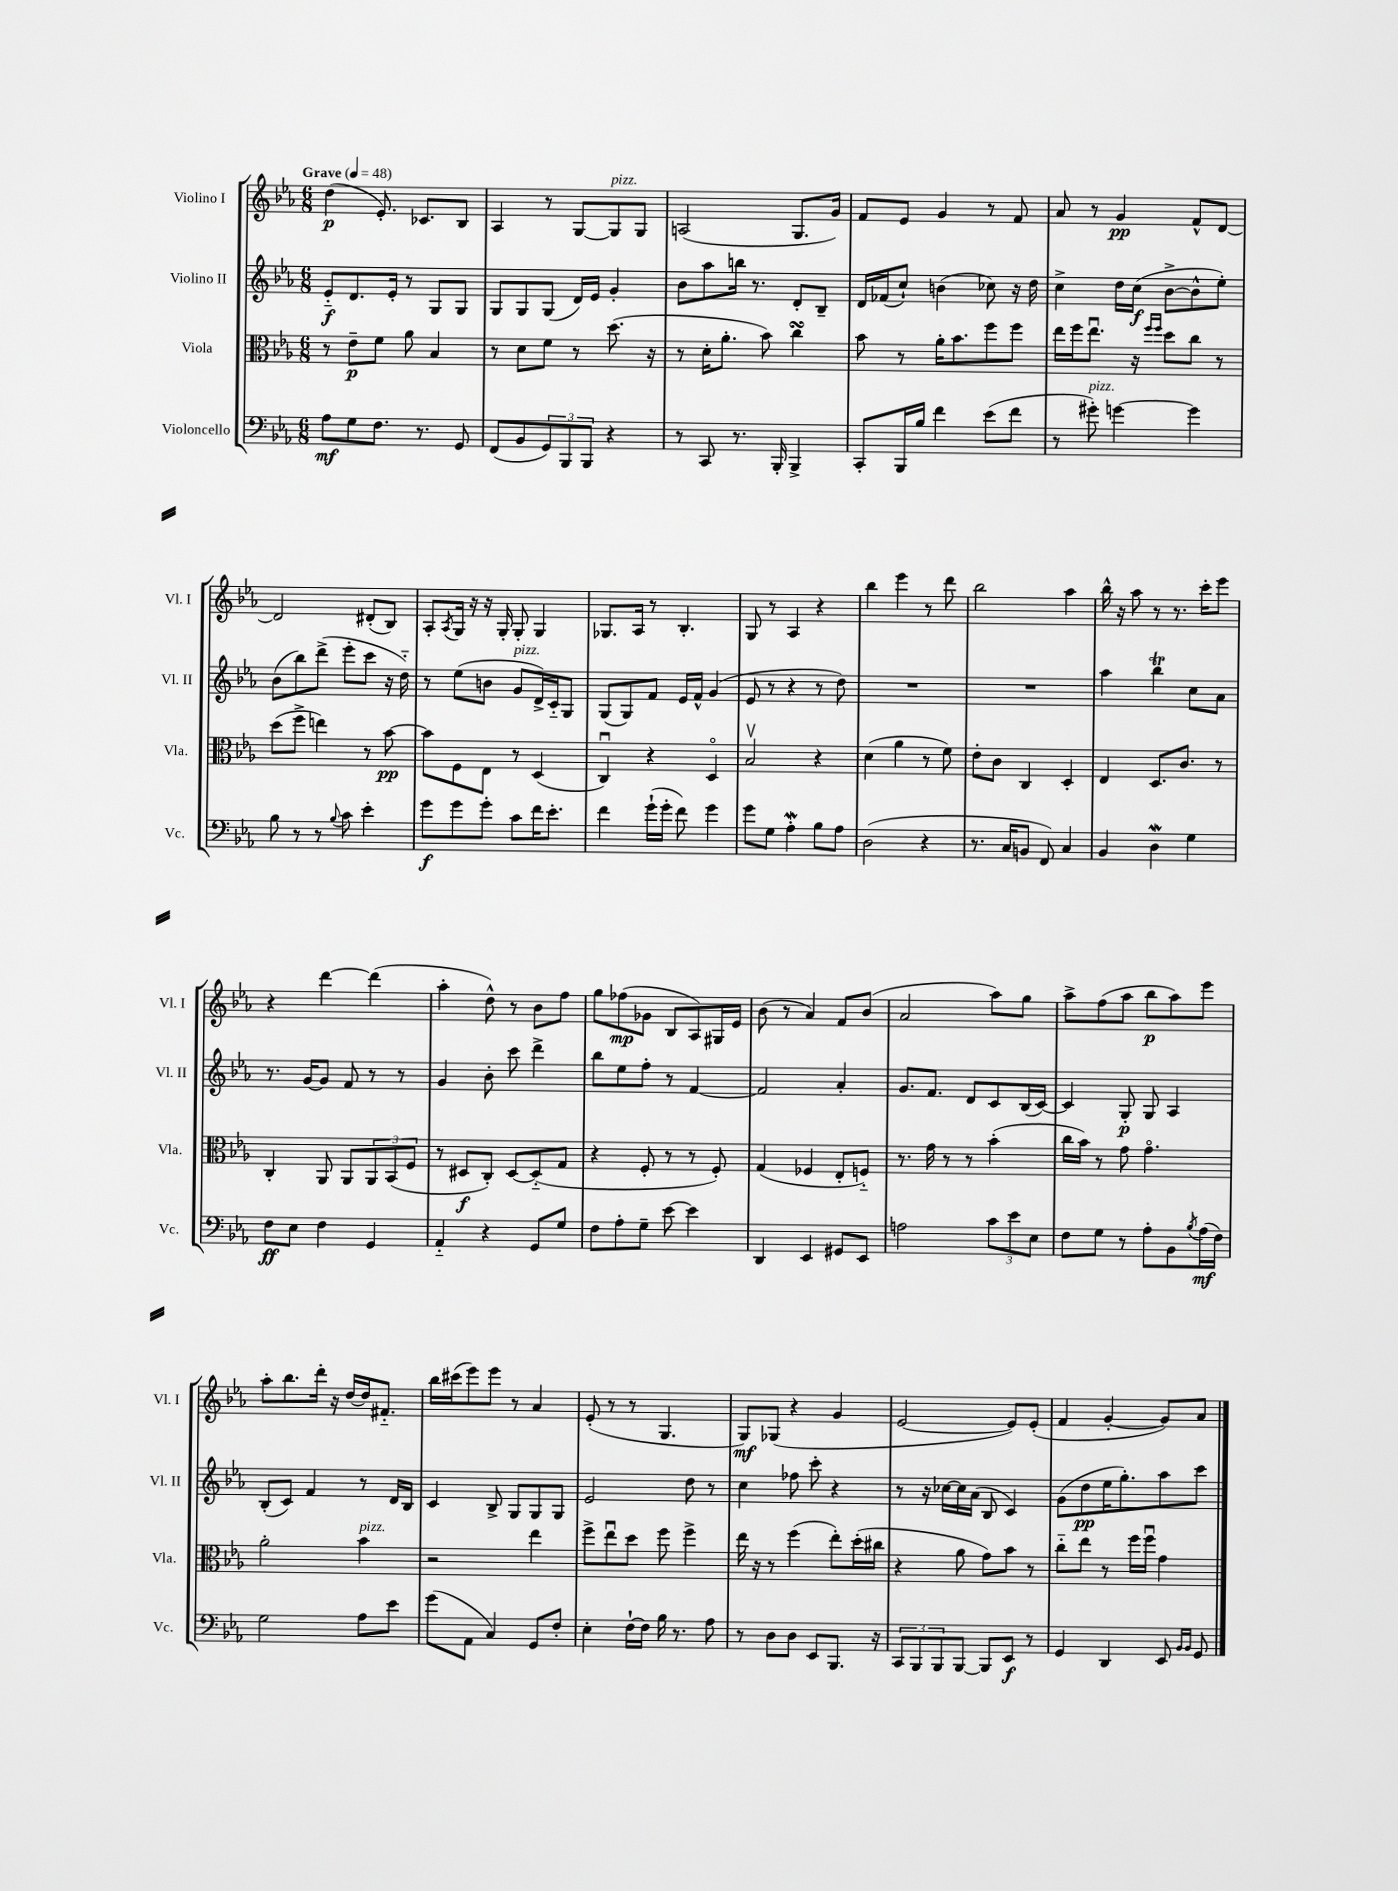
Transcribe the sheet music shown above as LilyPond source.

<<
\new StaffGroup <<
\new Staff = "s0" \with { instrumentName = "Violino I" shortInstrumentName = "Vl. I" } {
    \clef treble \key ees \major \numericTimeSignature \time 6/8 \tempo "Grave" 4 = 48
    d''4\p( ees'8.-.) ces'8. bes8 |
    aes4 r8 g8~ g8^\markup { \italic "pizz." } g8 |
    a2( g8. g'16) |
    f'8 ees'8 g'4 r8 f'8 |
    aes'8 r8 g'4\pp f'8-^ d'8~ |
    d'2 dis'8-.( bes8) |
    aes8-. \acciaccatura { aes8 } g16 r16 r16 g16-. g8-. g4 |
    ges8. aes16 r8 bes4.-. |
    g8 r8 aes4 r4 |
    bes''4 ees'''4 r8 d'''8 |
    bes''2 aes''4 |
    bes''16-^ r16 aes''8 r8 r8. c'''16-. ees'''8 |
    r4 d'''4~ d'''4( |
    aes''4-. d''8-^) r8 bes'8 f''8 |
    g''8 fes''8\mp( ges'8 bes8 aes8) gis16 ees'16 |
    bes'8( r8 aes'4) f'8 bes'8( |
    aes'2 aes''8) g''8 |
    aes''8-> f''8( aes''8 bes''8\p aes''8) ees'''8 |
    aes''8-. bes''8. d'''16-. r16 d''16~ d''16 fis'8.-_ |
    bes''16 cis'''16( ees'''8) ees'''8 r8 aes'4 |
    ees'8-.( r8 r8 g4. |
    g8\mf) ges8( r4 g'4 |
    ees'2~ ees'8) ees'8-.( |
    f'4 g'4~-. g'8) aes'8 \bar "|." |
}
\new Staff = "s1" \with { instrumentName = "Violino II" shortInstrumentName = "Vl. II" } {
    \clef treble \key ees \major \numericTimeSignature \time 6/8
    ees'8-_\f d'8. ees'16-. r8 g8 g8 |
    g8 g8 g8( d'16) ees'16 g'4-. |
    bes'8 aes''8 b''16 r8. d'8-. bes8-- |
    d'16 fes'16( c''8-!) b'4( ces''8) r16 d''16 |
    c''4-> d''16 c''16\f( bes'8~-> bes'8-^ ees''8-.) |
    bes'8( bes''8) d'''8->( ees'''8-. c'''8 r16 d''16-_) |
    r8 ees''8( b'8 g'8^\markup { \italic "pizz." } d'16->) c'16-_ g8 |
    g8( g8) f'8 ees'16 f'16-^ g'4( |
    ees'8 r8 r4 r8 d''8) |
    R2. |
    R2. |
    aes''4 bes''4\trill c''8 aes'8 |
    r8. g'16~ g'8 f'8 r8 r8 |
    g'4 bes'8-. c'''8 d'''4-> |
    bes''8 ees''8 f''8-. r8 f'4~ |
    f'2 aes'4-. |
    g'8. f'8. d'8 c'8 bes16( c'16~) |
    c'4 g8-.\p g8 aes4 |
    bes8-.( c'8) f'4 r8 d'16 bes16 |
    c'4 bes8-> g8 g8 g8 |
    ees'2 d''8 r8 |
    c''4 fes''8 c'''8-. r4 |
    r8 r16 ces''16~ ces''16 aes'16( bes8 c'4) |
    g'8( d''8\pp ees''16 g''8.-.) aes''8 c'''8 \bar "|." |
}
\new Staff = "s2" \with { instrumentName = "Viola" shortInstrumentName = "Vla." } {
    \clef alto \key ees \major \numericTimeSignature \time 6/8
    r8 ees'8--\p f'8 aes'8 bes4 |
    r8 d'8 f'8 r8 d''8.( r16 |
    r8 d'16-. aes'8.-. bes'8) c''4\turn |
    bes'8 r8 aes'16-. bes'8. f''8 f''8 |
    ees''16 f''16 ees''8.\downbow r16 \grace { f''16 f''16 } d''8 c''8 r8 |
    d''8( f''8-> e''4) r8 bes'8~\pp |
    bes'8 f8 ees8 r8 d4( |
    c4\downbow) r4 d4\flageolet |
    bes2\upbow r4 |
    d'4( aes'4 r8 f'8) |
    ees'8-. c'8 c4 d4-. |
    ees4 d8. c'8. r8 |
    c4-. aes,8 aes,8 \tuplet 3/2 { aes,8 bes,8( f8 } |
    r8 dis8\f c8-.) dis8~ dis8-_( g8 |
    r4 f8-. r8 r8 f8-.) |
    g4( fes4 ees8-. f8-_) |
    r8. g'16 r8 r8 bes'4-.( |
    c''16 bes'16) r8 g'8 g'4.\flageolet |
    aes'2-. bes'4^\markup { \italic "pizz." } |
    r2 ees''4 |
    f''8-> ees''8\downbow d''8 f''8 f''4-> |
    ees''16 r16 r8 f''4( ees''8-.) d''16-.( cis''16 |
    r4 aes'8 g'8) bes'8 r8 |
    c''8-_ ees''8 r8 f''16 f''16\downbow g'4 \bar "|." |
}
\new Staff = "s3" \with { instrumentName = "Violoncello" shortInstrumentName = "Vc." } {
    \clef bass \key ees \major \numericTimeSignature \time 6/8
    aes8\mf g8 f8. r8. g,8 |
    f,8( bes,8 \tuplet 3/2 { g,8) bes,,8 bes,,8 } r4 |
    r8 c,8 r8. bes,,16-. bes,,4-> |
    c,8-. bes,,16 bes16 f'4 ees'8( f'8 |
    r8 gis'8-.^\markup { \italic "pizz." }) g'4~ g'4 |
    bes8 r8 r8 \appoggiatura { bes8 } c'8 ees'4-. |
    g'8\f g'8 g'8-. c'8 f'16 ees'8.-. |
    f'4 g'16-!( g'16-. f'8) g'4 |
    g'8 g8 aes4-.\mordent bes8 aes8 |
    d2( r4 |
    r8. c16 b,8 f,8) c4 |
    bes,4 d4\mordent g4 |
    f8\ff ees8 f4 g,4 |
    aes,4-_ r4 g,8 g8 |
    f8 aes8-. g8-- ees'8~ ees'4 |
    d,4 ees,4 gis,8 ees,8 |
    a2 \tuplet 3/2 { c'8 ees'8 ees8 } |
    f8 g8 r8 aes8-. bes,8 \acciaccatura { bes8 } aes16\mf( f16) |
    g2 aes8 ees'8 |
    g'8( aes,8 c4) g,8 f8-. |
    ees4-. f16~-! f16 bes16 r8. aes8 |
    r8 d8 d8 ees,8 bes,,8. r16 |
    \tuplet 3/2 { c,8 bes,,8 bes,,8 } bes,,8~ bes,,8 ees,8\f r8 |
    g,4 d,4 ees,8 \grace { bes,16 bes,16 } g,8 \bar "|." |
}
>>
>>
\layout { \context { \Score \remove "Bar_number_engraver" } }
